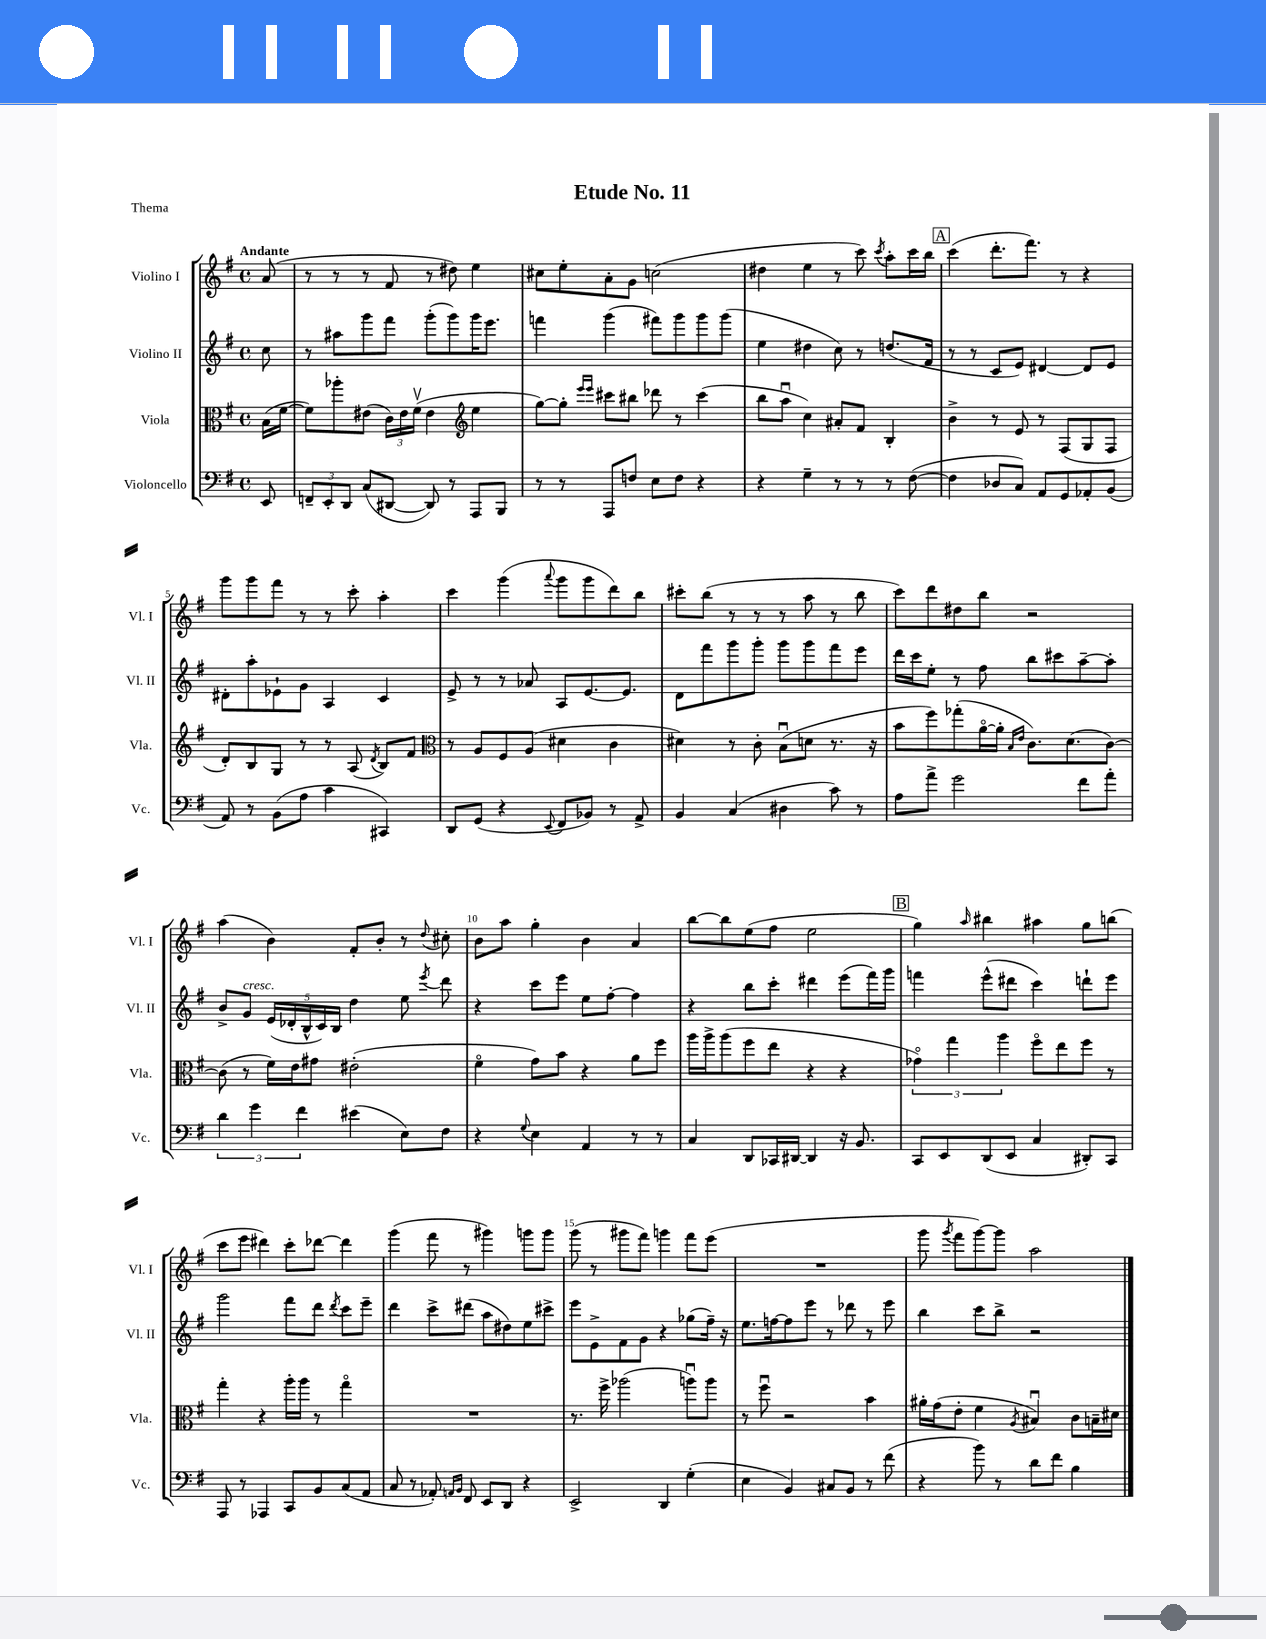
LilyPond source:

\header { title = "Etude No. 11" piece = "Thema" }
<<
\new StaffGroup <<
\new Staff = "s0" \with { instrumentName = "Violino I" shortInstrumentName = "Vl. I" } {
    \clef treble \key g \major \defaultTimeSignature \time 4/4 \partial 8 \tempo "Andante"
    \autoBeamOff a'8( |
    r8 r8 r8 fis'8 r8 dis''8) e''4 |
    cis''8[ e''8-. a'8-. g'8] c''2( |
    dis''4 e''4 r8 c'''8) \acciaccatura { c'''8 } a''8[-. c'''16 b''16] |
    \mark \markup { \box "A" } c'''4( d'''8.[-. fis'''8.]) r8 r4 |
    g'''8[ g'''8 fis'''8] r8 r8 c'''8-. a''4-. |
    c'''4 g'''4( \appoggiatura { a'''8 } g'''8[ g'''8 d'''8) b''8] |
    cis'''8[-. b''8]( r8 r8 r8 a''8 r8 b''8 |
    c'''8[) d'''8 dis''8 b''8] r2 |
    a''4( b'4) fis'8[-. b'8]-. r8 \appoggiatura { d''8 } cis''8-. |
    b'8[ a''8] g''4-. b'4 a'4 |
    b''8[~ b''8 e''8( fis''8] e''2 |
    \mark \markup { \box "B" } g''4) \grace { a''16 } bis''4 ais''4 g''8[ b''8]( |
    c'''8[ e'''8] dis'''4) c'''8[-. des'''8]~ des'''4 |
    g'''4( fis'''8 r8 gis'''4) g'''8[ g'''8] |
    g'''8( r8 gis'''8[ fis'''8]) g'''4 fis'''8[ e'''8]( |
    R1 |
    g'''8 \acciaccatura { g'''8 } fis'''8[ g'''8~) g'''8] a''2 \bar "|." |
}
\new Staff = "s1" \with { instrumentName = "Violino II" shortInstrumentName = "Vl. II" } {
    \clef treble \key g \major \defaultTimeSignature \time 4/4 \partial 8
    \autoBeamOff c''8 |
    r8 ais''8[ g'''8 fis'''8] g'''8[-.( g'''8) g'''16 e'''8.] |
    f'''4 g'''4( fis'''8[) g'''8 g'''8 g'''8]( |
    e''4 dis''4 c''8) r8 d''8.[( fis'16] |
    \mark \markup { \box "A" } r8 r8 c'8[ e'8]) dis'4~ dis'8[ e'8] |
    dis'8[-. a''8-. ees'8-! g'8] a4 c'4 |
    e'8-> r8 r8 aes'8 a8[ e'8.~ e'8.] |
    d'8[ fis'''8 g'''8 g'''8]-. g'''8[ g'''8 fis'''8 e'''8] |
    d'''16[ c'''16 e''8]-. r8 fis''8 b''8[ cis'''8 a''8~-- a''8]-. |
    b'8[-> g'8]^\markup { \italic "cresc." } \tuplet 5/4 { e'16[( des'16-. b16-^ c'16) b16] } d''4 e''8 \acciaccatura { e'''8 } d'''8 |
    r4 c'''8[ e'''8] e''8[ fis''8]~-. fis''4 |
    r4 b''8[ c'''8]-. dis'''4 e'''8[( fis'''16) g'''16] |
    \mark \markup { \box "B" } f'''4 e'''8[-^( dis'''8] c'''4) d'''8[-! e'''8] |
    g'''2 fis'''8[ d'''8] \acciaccatura { d'''8 } c'''8[ e'''8]-- |
    d'''4 c'''8[-> dis'''8]( a''8[ dis''8) e''8 cis'''8]-> |
    e'''8[ e'8-> fis'8 g'8] r4 ges''8[( fis''16]--) r16 |
    e''8.[ f''16~ f''8 e'''8] r8 des'''8 r8 e'''8 |
    b''4 c'''8[ b''8]-> r2 \bar "|." |
}
\new Staff = "s2" \with { instrumentName = "Viola" shortInstrumentName = "Vla." } {
    \clef alto \key g \major \defaultTimeSignature \time 4/4 \partial 8
    \autoBeamOff b16[( fis'16]~ |
    fis'8[) aes''8-. eis'8]( \tuplet 3/2 { c'16[) eis'16 fis'16]\upbow( } eis'4 \clef treble e''4 |
    g''8[~) g''8]-. \grace { e'''16[ e'''16] } cis'''8[ bis''8] des'''8 r8 cis'''4( |
    b''8[ a''8]\downbow c''4) ais'8[-. fis'8] b4-. |
    \mark \markup { \box "A" } b'4-> r8 e'8 r8 fis8[( g8 fis8] |
    d'8[-.) b8 g8] r8 r8 a8( \acciaccatura { d'8 } b8[) fis'8] |
    \clef alto r8 a8[ fis8 a8]( dis'4 c'4 |
    dis'4) r8 c'8-. b8[\downbow( d'8] r8. r16 |
    b'8[ fis''8) ges''8-.( a'16~\flageolet a'16]-. \grace { b16[ e'16] } c'8.[) d'8.( c'8]~) |
    c'8( r8 fis'16[) e'16 gis'8] eis'2-.( |
    fis'4\flageolet g'8[) b'8] r4 a'8[ fis''8] |
    a''16[ a''16-> a''8( fis''8 e''8] r4 r4 |
    \mark \markup { \box "B" } \tuplet 3/2 { ges'4\flageolet) g''4 a''4 } fis''8[\flageolet e''8 fis''8] r8 |
    g''4-. r4 a''16[-. a''16] r8 g''4\flageolet |
    R1 |
    r8. fis''16-> aes''2( a''8[\downbow) a''8] |
    r8 fis''8\downbow r2 b'4 |
    ais'16[-. g'16( e'8]-. fis'4 \acciaccatura { a8 } bis4\downbow) c'8[ b16-- dis'16] \bar "|." |
}
\new Staff = "s3" \with { instrumentName = "Violoncello" shortInstrumentName = "Vc." } {
    \clef bass \key g \major \defaultTimeSignature \time 4/4 \partial 8
    \autoBeamOff e,8 |
    \tuplet 3/2 { f,8[-- e,8-. d,8] } c8[( dis,8]~ dis,8) r8 a,,8[ b,,8] |
    r8 r8 a,,8[ f8] e8[ f8] r4 |
    r4 g4-- r8 r8 r8 fis8~( |
    \mark \markup { \box "A" } fis4 des8[ c8]) a,8[ g,8 aes,8-. b,8]( |
    a,8) r8 b,8[( a8] c'4 cis,4) |
    d,8[ g,8]( r4 \appoggiatura { e,8 } fis,8[ bes,8]) r8 a,8-> |
    b,4 c4( dis4 c'8) r8 |
    a8[ a'8]-> g'2 fis'8[ a'8]-. |
    \tuplet 3/2 { d'4 g'4 fis'4 } eis'4( e8[) fis8] |
    r4 \appoggiatura { g8 } e4 a,4 r8 r8 |
    c4 d,8[ ces,16 dis,16]~ dis,4 r16 b,8. |
    \mark \markup { \box "B" } c,8[ e,8 d,8( e,8] c4 dis,8[-.) c,8] |
    a,,8 r8 aes,,4 c,8[ b,8 c8( a,8] |
    c8 r8 aes,8-.) \grace { a,16[ b,16] } fis,8 e,8[ d,8] r4 |
    e,2-> d,4 g4-.( |
    e4 b,4) cis8[ b,8] r8 fis'8( |
    r4 b'8) r8 d'8[ fis'8] b4 \bar "|." |
}
>>
>>
\layout { \context { \Score \override BarNumber.break-visibility = ##(#f #t #t) barNumberVisibility = #(every-nth-bar-number-visible 5) } }
